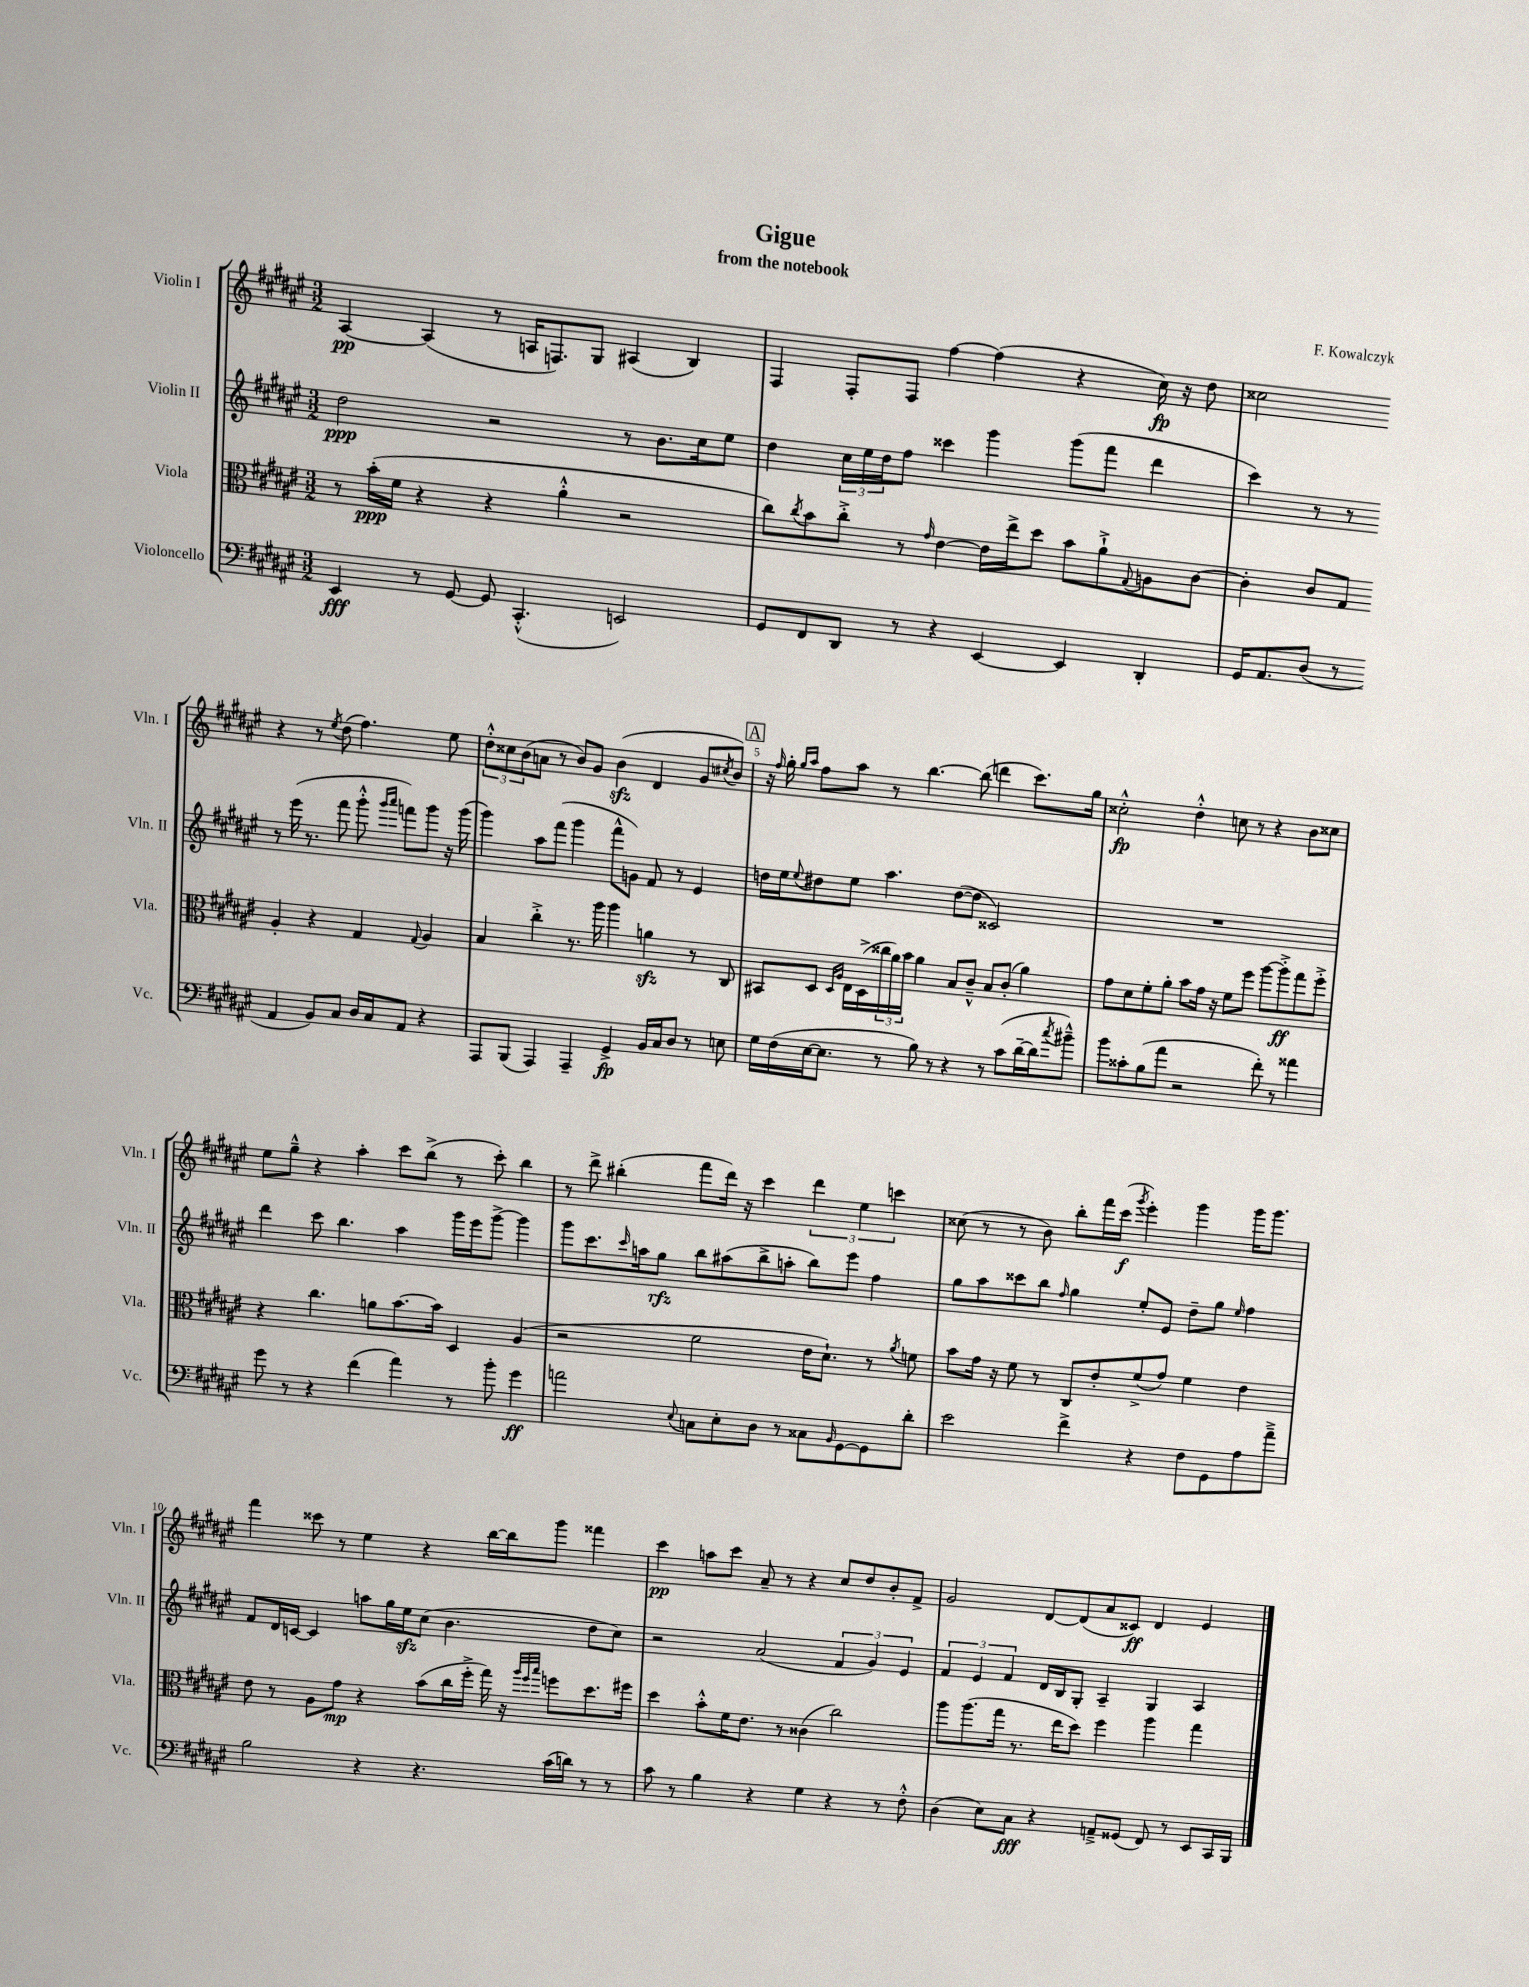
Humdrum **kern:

**kern	**dynam	**kern	**dynam	**kern	**dynam	**kern	**dynam
*part4	*part4	*part3	*part3	*part2	*part2	*part1	*part1
*staff4	*staff4	*staff3	*staff3	*staff2	*staff2	*staff1	*staff1
*I"Violoncello	*	*I"Viola	*	*I"Violin II	*	*I"Violin I	*
*I'Vc.	*	*I'Vla.	*	*I'Vln. II	*	*I'Vln. I	*
*clefF4	*	*clefC3	*	*clefG2	*	*clefG2	*
*k[f#c#g#d#a#e#]	*	*k[f#c#g#d#a#e#]	*	*k[f#c#g#d#a#e#]	*	*k[f#c#g#d#a#e#]	*
*M3/2	*	*M3/2	*	*M3/2	*	*M3/2	*
=1	=1	=1	=1	=1	=1	=1	=1
4EE#/	fff	8r	.	2dd#\	ppp	[4A#/	pp
.	.	(16b'\LL	ppp	.	.	.	.
.	.	16f#\JJ	.	.	.	.	.
8r	.	4r	.	.	.	(4A#/]	.
[8GG#/	.	.	.	.	.	.	.
8GG#/]	.	4r	.	2r	.	8r	.
(4.CC#'^^/	.	.	.	.	.	16An/KL	.
.	.	.	.	.	.	8.Fn/)	.
.	.	4a#'^^\	.	.	.	.	.
.	.	.	.	.	.	8G#/J	.
2EEn/)	.	2r	.	8r	.	(4A#X/	.
.	.	.	.	8.b\L	.	.	.
.	.	.	.	.	.	4B/)	.
.	.	.	.	16cc#\k	.	.	.
.	.	.	.	8ee#\J	.	.	.
=2	=2	=2	=2	=2	=2	=2	=2
8GG#/L	.	8cc#\L)	.	4dd#\	.	4F#/	.
.	.	8qcc#/	.	.	.	.	.
8FF#/	.	8b\	.	.	.	.	.
8DD#/J	.	8cc#'^\J	.	24cc#\LL	.	8F#'/L	.
.	.	.	.	24ee#\	.	.	.
.	.	.	.	24dd#\J	.	.	.
8r	.	8r	.	8ff#\J	.	8F#/J	.
.	.	16qqg#/	.	.	.	.	.
4r	.	[4e#\	.	4ccc##X\	.	[4ff#\	.
[4EE#/	.	16e#\LL]	.	4ggg#\	.	(4ff#\]	.
.	.	16ee#^\J	.	.	.	.	.
.	.	8dd#\J	.	.	.	.	.
4EE#/]	.	8b\L	.	(8ggg#\L	.	4r	.
.	.	8a#`^\	.	8fff#\J	.	.	.
.	.	8qqG#/	.	.	.	.	.
4DD#'/	.	8An\	.	4ddd#\	.	16cc#\)	fp
.	.	.	.	.	.	16r	.
.	.	[8c#\J	.	.	.	8dd#\	.
=3	=3	=3	=3	=3	=3	=3	=3
16GG#/KL	.	4c#'\]	.	4ccc#\)	.	2cc##X\	.
8.AA#/	.	.	.	.	.	.	.
(8D#/J	.	8c#/L	.	8r	.	.	.
8r	.	8G#/J	.	8r	.	.	.
4AA#/	.	4A#'/	.	8r	.	4r	.
.	.	.	.	(16eee#\	.	.	.
.	.	.	.	8.r	.	.	.
8BB/L)	.	4r	.	.	.	8r	.
.	.	.	.	.	.	8qee#/	.
8C#/J	.	.	.	8fff#\	.	(8dd#\	.
16D#/LL	.	4G#/	.	8ggg#'^^\	.	4.ff#\)	.
16C#/J	.	.	.	.	.	.	.
.	.	.	.	16qqggg#/LL	.	.	.
.	.	.	.	16qqaaa#/JJ	.	.	.
8AA#/J	.	.	.	8fffn\L)	.	.	.
.	.	8qqG#/	.	.	.	.	.
4r	.	4A#/	.	8ggg#\J	.	.	.
.	.	.	.	16r	.	8ee#\	.
.	.	.	.	(16ggg#\	.	.	.
!!LO:LB:g=z
=4	=4	=4	=4	=4	=4	=4	=4
8AAA#/L	.	4B/	.	4ggg#\)	.	12dd#'^^\L	.
.	.	.	.	.	.	12cc##X\	.
(8BBB/J	.	.	.	.	.	.	.
.	.	.	.	.	.	(12b\	.
4AAA#/)	.	4cc#'^\	.	8aa#\L	.	8an\J	.
.	.	.	.	(8fff#\J	.	8r	.
4AAA#~/	.	8.r	.	4ggg#\	.	8b/L)	.
.	.	.	.	.	.	8g#/J	.
.	.	16aa#\	.	.	.	.	.
4GG#^/	fp	4aa#\	.	8fff#^^\L	.	(4bzz\	.
.	.	.	.	8gn\J)	.	.	.
16BB/LL	.	4anzz\	.	8f#/	.	4d#/	.
16C#/J	.	.	.	.	.	.	.
8D#/J	.	.	.	8r	.	.	.
8r	.	8r	.	4e#/	.	8g#/L	.
.	.	.	.	.	.	8qcc#X/	.
8En\	.	8C#/	.	.	.	8b/J)	.
!!LO:REH:place=s1:t=A
=5	=5	=5	=5	=5	=5	=5	=5
16G#\LL	.	8BB#X/L	.	16ddn\LL	.	16r	.
.	.	.	.	.	.	16qqff#/	.
(16F#\	.	.	.	16ee#\J	.	16gg#'\	.
.	.	.	.	.	.	16qqgg#/LL	.
.	.	.	.	8qqee#/	.	16qqaa#/JJ	.
[16E#\J	.	8D#/J	.	8dd#X\	.	8ff#\L	.
8.E#\J]	.	.	.	.	.	.	.
.	.	16qqD#/LL	.	.	.	.	.
.	.	16qqA#/JJ	.	.	.	.	.
.	.	16E#\LL	.	8ee#\J	.	8aa#\J	.
.	.	(16D#^\	.	.	.	.	.
8r	.	24cc##X\	.	4.aa#\	.	8r	.
.	.	24a#\)	.	.	.	.	.
.	.	24b\JJ	.	.	.	.	.
8B\)	.	4a#\	.	.	.	[4.bb\	.
8r	.	.	.	.	.	.	.
4r	.	8B/L	.	([8dd#\L	.	.	.
.	.	8c#~^^/J	.	8dd#\J]	.	(8bb\]	.
8r	.	8B/L	.	2c##X/)	.	4dddn\	.
(8c#\L	.	(8c#'/J	.	.	.	.	.
[16d#~\L	.	4a#\)	.	.	.	8.ccc#\L)	.
16d#\J]	.	.	.	.	.	.	.
8qcc#/	.	.	.	.	.	.	.
8b#X~^^\J)	.	.	.	.	.	.	.
.	.	.	.	.	.	16gg#\Jk	.
=6	=6	=6	=6	=6	=6	=6	=6
8b\L	.	8g#\L	.	1.r	.	2cc##X'^^\	fp
8c##X'\	.	8d#\	.	.	.	.	.
(8B\	.	8f#'\	.	.	.	.	.
8a#\J	.	8a#'\J	.	.	.	.	.
2r	.	8b\L	.	.	.	4dd#'^^\	.
.	.	16g#\Jk	.	.	.	.	.
.	.	16r	.	.	.	.	.
.	.	8f#\L	.	.	.	8ccn\	.
.	.	8ff#\J	.	.	.	8r	.
8f#'\)	.	[8aa#\L	.	.	.	4r	.
8r	.	8aa#'^\]	ff	.	.	.	.
4a##X\	.	8gg#\	.	.	.	8b\L	.
.	.	8ff#'^\J	.	.	.	8cc##X\J	.
!!LO:LB:g=z
=7	=7	=7	=7	=7	=7	=7	=7
8g#\	.	4r	.	4ddd#\	.	8ee#\L	.
8r	.	.	.	.	.	8gg#~^^\J	.
4r	.	4.cc#\	.	8ccc#\	.	4r	.
.	.	.	.	4.bb\	.	.	.
(4f#\	.	.	.	.	.	4aa#'\	.
.	.	8an\L	.	.	.	.	.
4a#\)	.	[8.b\	.	4aa#\	.	8ccc#\L	.
.	.	.	.	.	.	(8bb^\J	.
.	.	16b\Jk]	.	.	.	.	.
8r	.	4D#/	.	16ggg#\LL	.	8r	.
.	.	.	.	16eee#\J	.	.	.
8b'\	.	.	.	[8ggg#^\J	.	8ccc#'\)	.
4g#\	ff	(4A#/	.	4ggg#\]	.	4bb\	.
=8	=8	=8	=8	=8	=8	=8	=8
2an\	.	2r	.	8ggg#\L	.	8r	.
.	.	.	.	8.ccc#\	.	8ddd#^\	.
.	.	.	.	.	.	(4bb#X'\	.
.	.	.	.	16qqccc#/	.	.	.
.	.	.	.	16aan\k	.	.	.
.	.	.	.	8gg#\J	rfz	.	.
8qqE#/	.	.	.	.	.	.	.
8Cn\L	.	2f#\	.	8bb\L	.	8fff#\L	.
8E#'\	.	.	.	(8aa#X\	.	16ddd#\Jk)	.
.	.	.	.	.	.	16r	.
8D#\J	.	.	.	8bb^\	.	4ccc#\	.
8r	.	.	.	8aan'\J	.	.	.
8C##X\L	.	16e#\KL	.	8bb\L)	.	6ddd#\	.
.	.	8.d#`\J)	.	.	.	.	.
16qqBB/	.	.	.	.	.	.	.
[8GG#\	.	.	.	8eee#\J	.	.	.
.	.	.	.	.	.	6ee#\	.
8GG#\]	.	8r	.	4ff#\	.	.	.
.	.	.	.	.	.	6cccn\	.
.	.	8qa#/	.	.	.	.	.
8d#'\J	.	8fn\	.	.	.	.	.
=9	=9	=9	=9	=9	=9	=9	=9
2e#\	.	8b\L	.	8gg#\L	.	(8cc##X\	.
.	.	16g#\Jk	.	8aa#\	.	8r	.
.	.	16r	.	.	.	.	.
.	.	8f#\	.	8ccc##X\	.	8r	.
.	.	8r	.	8bb\J	.	8b\)	.
.	.	.	.	16qqff#/	.	.	.
4f#^\	.	8C#/L	.	4gg#\	.	8bb'\L	.
.	.	8e#'/	.	.	.	16fff#\L	.
.	.	.	.	.	.	(16ccc#\JJ	f
.	.	.	.	.	.	8qggg#/	.
4r	.	(8f#^/	.	8ee#'/L	.	4eee#'\)	.
.	.	8g#/J)	.	8e#/J	.	.	.
8F#\L	.	4f#\	.	8dd#~\L	.	4ggg#\	.
8GG#\	.	.	.	8gg#\J	.	.	.
.	.	.	.	16qqee#/	.	.	.
8A#\	.	4e#\	.	4ff#\	.	16ggg#\KL	.
.	.	.	.	.	.	8.ggg#\J	.
8a#~^\J	.	.	.	.	.	.	.
!!LO:LB:g=z
=10	=10	=10	=10	=10	=10	=10	=10
2B\	.	8e#\	.	8f#/L	.	4fff#\	.
.	.	8r	.	16d#/L	.	.	.
.	.	.	.	[16cn/JJ	.	.	.
.	.	8A#\L	.	4c/]	.	8ccc##X\	.
.	.	8g#\J	mp	.	.	8r	.
4r	.	4r	.	8aan\L	.	4ee#\	.
.	.	.	.	16gg#\L	.	.	.
.	.	.	.	16ee#zz\J	.	.	.
4.r	.	(8b\L	.	(8cc#\J	.	4r	.
.	.	16cc#\L	.	4.b\	.	.	.
.	.	16ff#'^\JJ	.	.	.	.	.
.	.	16gg#\)	.	.	.	[16bb\LL	.
.	.	16r	.	.	.	16bb\J]	.
.	.	32qqaa#/LLL	.	.	.	.	.
.	.	32qqff#/	.	.	.	.	.
.	.	32qqbb/JJJ	.	.	.	.	.
(16c#\LL	.	8ffn\L	.	.	.	8ggg#\J	.
16dn\JJ)	.	.	.	.	.	.	.
8r	.	8.dd#\	.	8dd#\L	.	4fff##X\	.
8r	.	.	.	8cc#\J)	.	.	.
.	.	16ff#X\Jk	.	.	.	.	.
=11	=11	=11	=11	=11	=11	=11	=11
8c#\	.	4dd#\	.	2r	.	4ccc#\	pp
8r	.	.	.	.	.	.	.
4B\	.	8b'^^\L	.	.	.	8aan\L	.
.	.	16f#\K	.	.	.	8ccc#\J	.
.	.	8.e#\J	.	.	.	.	.
4r	.	.	.	(2a#/	.	8a#~/	.
.	.	8r	.	.	.	8r	.
4G#\	.	(4c##X\	.	.	.	4r	.
4r	.	2cc#\)	.	6f#/	.	8cc#/L	.
.	.	.	.	.	.	8dd#/	.
.	.	.	.	6g#/)	.	.	.
8r	.	.	.	.	.	8b'/	.
.	.	.	.	6e#/	.	.	.
8F#'^^\	.	.	.	.	.	8f#^/J	.
=12	=12	=12	=12	=12	=12	=12	=12
(4D#\	.	8aa#\L	.	6f#/	.	2g#/	.
.	.	(8.aa#\	.	.	.	.	.
.	.	.	.	6e#/	.	.	.
8E#\L)	.	.	.	.	.	.	.
.	.	16gg#\Jk	.	.	.	.	.
.	.	.	.	6f#/	.	.	.
8C#\J	fff	8.r	.	.	.	.	.
4r	.	.	.	16d#/LL	.	[8d#/L	.
.	.	16ee#\KL	.	16B/J	.	.	.
.	.	8dd#\J)	.	8G#'/J	.	(8d#/]	.
8AAn~^/L	.	4ff#\	.	4A#~/	.	8a#/	.
(8GG##X/J	.	.	.	.	.	8c##X/J)	ff
8FF#/)	.	4aa#\	.	4G#/	.	4d#/	.
8r	.	.	.	.	.	.	.
8EE#/L	.	4gg#\	.	4A#/	.	4e#/	.
16CC#/L	.	.	.	.	.	.	.
16BBB/JJ	.	.	.	.	.	.	.
==	==	==	==	==	==	==	==
*-	*-	*-	*-	*-	*-	*-	*-
